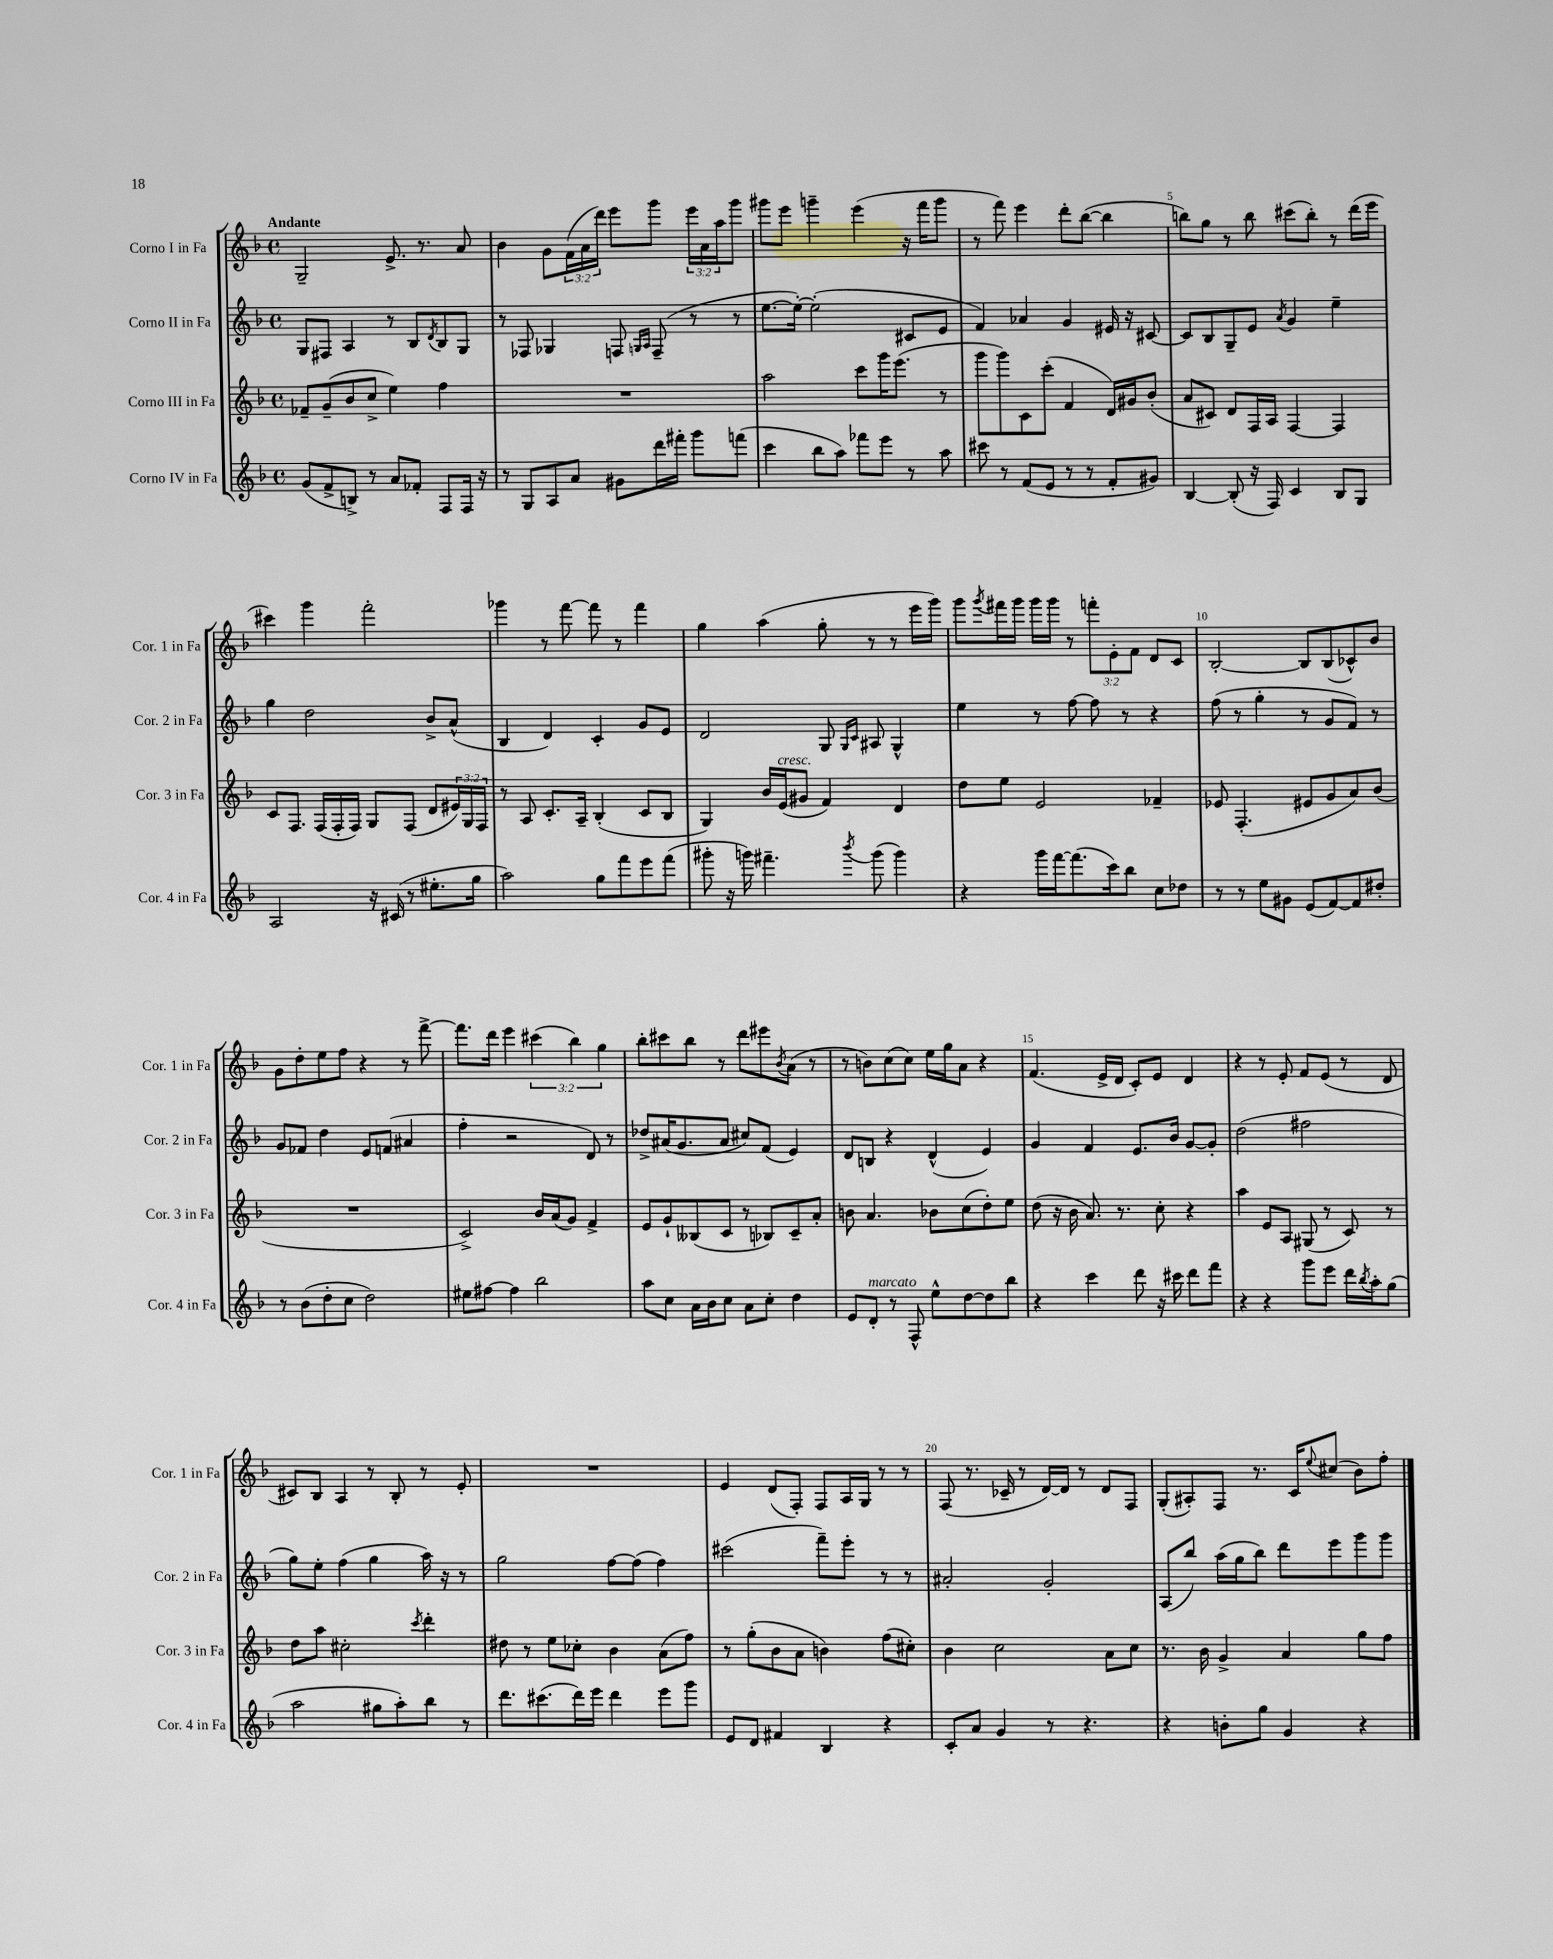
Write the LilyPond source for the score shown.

<<
\new StaffGroup <<
\new Staff = "s0" \with { instrumentName = "Corno I in Fa" shortInstrumentName = "Cor. 1 in Fa" } {
    \clef treble \key f \major \defaultTimeSignature \time 4/4 \override Staff.TupletNumber.text = #tuplet-number::calc-fraction-text \tempo "Andante"
    g2-- e'8.-> r8. a'8 |
    bes'4 g'8 \tuplet 3/2 { f'16( a'16 d'''16) } e'''8 g'''8 \tuplet 3/2 { e'''16 a'16 a''16 } g'''8 |
    gis'''8 e'''8 g'''4-- e'''4( r16 f'''16 g'''8 |
    r8 f'''8) e'''4 d'''8-. bes''8~( bes''4 |
    b''8) g''8 r8 b''8 cis'''8( b''8-.) r8 d'''16( e'''16 |
    cis'''4) g'''4 f'''2-. |
    ges'''4 r8 f'''8~ f'''8 r8 f'''4 |
    g''4 a''4( g''8-. r8 r8 e'''16 g'''16) |
    g'''8 \acciaccatura { g'''8 } fis'''16 g'''16 g'''16 g'''16 r8 \tuplet 3/2 { f'''8-. e'8-. f'8 } d'8 c'8 |
    bes2~-. bes8 bes8( ces'8-^) bes'8 |
    g'8 d''8-. e''8 f''8 r4 r8 f'''8~-> |
    f'''8. d'''16 e'''4 \tuplet 3/2 { cis'''4( bes''4) g''4 } |
    bes''8-. cis'''8 bes''8 r8 d'''8 eis'''8 \acciaccatura { bes'8 } a'8( r8 |
    r8 b'8) c''8( c''8) e''16 g''16 a'8 r4 |
    f'4.( e'16-> d'16 c'8-.) e'8 d'4 |
    r4 r8 e'8-. f'8 e'8( r8 d'8 |
    cis'8) bes8 a4 r8 bes8-. r8 e'8-. |
    R1 |
    e'4 d'8( f8-.) f8 a16 g16 r8 r8 |
    f8( r8. ces'16-- r8 d'16~) d'16 r8 d'8 f8 |
    g8-.( ais8-.) f8 r8. c'16 \appoggiatura { e''8 } cis''8( bes'8) f''8-. \bar "|." |
}
\new Staff = "s1" \with { instrumentName = "Corno II in Fa" shortInstrumentName = "Cor. 2 in Fa" } {
    \clef treble \key f \major \defaultTimeSignature \time 4/4
    g8 fis8 a4 r8 bes8 \acciaccatura { d'8 } bes8 g8 |
    r8 fes8 ges4 f8 \grace { g16 a16 } f8--( r8 r8 |
    e''8.~ e''16~-.) e''2-.( cis'8 e'8 |
    f'4) aes'4 g'4 eis'16 r16 cis'8~ |
    cis'8 bes8 g8-- e'8 \acciaccatura { a'8 } g'4 e''4-- |
    g''4 d''2 bes'8-> a'8-^( |
    bes4 d'4) c'4-. g'8 e'8 |
    d'2 g8 \grace { g16 c'16 } ais8 g4-^ |
    e''4 r8 f''8~ f''8 r8 r4 |
    f''8( r8 g''4-. r8 g'8 f'8) r8 |
    g'8 fes'8 d''4 e'8 f'8( ais'4 |
    f''4-. r2 d'8) r8 |
    des''8-> ais'16( g'8. ais'8 cis''8) f'8( e'4) |
    d'8 b8 r4 d'4-^( e'4) |
    g'4 f'4 e'8. bes'16 g'8~ g'8-. |
    d''2( fis''2 |
    g''8) e''8-. f''4( g''4 a''16) r16 r8 |
    g''2 f''8~ f''8( f''4) |
    cis'''2( f'''8--) e'''8-. r8 r8 |
    ais'2-. g'2-. |
    a8( bes''8) a''16( g''16 bes''8) d'''8 e'''8 g'''8 g'''8 \bar "|." |
}
\new Staff = "s2" \with { instrumentName = "Corno III in Fa" shortInstrumentName = "Cor. 3 in Fa" } {
    \clef treble \key f \major \defaultTimeSignature \time 4/4 \override Staff.TupletNumber.text = #tuplet-number::calc-fraction-text
    fes'8-- g'8--( bes'8 c''8-> e''4) f''4 |
    R1 |
    a''2 c'''8 g'''16 e'''8.( r8 |
    g'''8 g'''8) c'8 c'''8-.( f'4 d'16) gis'16 bes'8-.( |
    a'8 cis'8) d'8 f16 a16 f4~ f4 |
    c'8 f8. f16( f16-. f16) g8 f8( d'8 \tuplet 3/2 { eis'16) g16 f16 } |
    r8 a8 c'8.-. a16-- bes4-.( c'8 bes8 |
    g4) bes'16 e'16^\markup { \italic "cresc." }( gis'8 f'4) d'4 |
    d''8 e''8 e'2 fes'4-- |
    ees'8 f4.-.( eis'8 g'8 a'8) bes'8( |
    R1 |
    c'2->) bes'16 a'16( g'8) f'4-> |
    e'8 g'8-! beses8( c'8 r8 bes8) c'8-- a'8-. |
    b'8 a'4. bes'8 c''8( d''8-.) e''8 |
    d''8( r16 bes'16 a'8.) r8. c''8-. r4 |
    a''4 e'8 a8 gis8( r8 c'8) r8 |
    d''8 a''8 cis''2-. \acciaccatura { c'''8 } d'''4-. |
    dis''8 r8 e''8 ces''8-. bes'4 a'8( f''8) |
    r8 g''8-.( bes'8 a'8 b'4) f''8( cis''8-.) |
    bes'4 c''2 a'8 c''8 |
    r8. bes'16 g'4-> a'4 g''8 f''8 \bar "|." |
}
\new Staff = "s3" \with { instrumentName = "Corno IV in Fa" shortInstrumentName = "Cor. 4 in Fa" } {
    \clef treble \key f \major \defaultTimeSignature \time 4/4
    g'8( f'8-> b8->) r8 a'8 fes'8-. f8 f16 r16 |
    r8 g8 a8 a'8 gis'8 d'''16 fis'''16-. g'''8 f'''8( |
    c'''4 bes''8 a''8) fes'''8 e'''8 r8 a''8 |
    cis'''8 r8 f'8( e'8 r8 r8 f'8-. gis'8) |
    bes4~ bes8-.( r16 f16) c'4 bes8 g8 |
    a2 r16 cis'16( r8 eis''8.-. g''16 |
    a''2) g''8 f'''8 e'''8 f'''8( |
    gis'''8-. r16 g'''16) fis'''4.-- \acciaccatura { bes'''8 } g'''8( g'''4) |
    r4 g'''16 f'''16~ f'''8.( c'''16) bes''8 c''8 des''8 |
    r8 r8 e''8 gis'8 e'8( f'8~) f'8 dis''8-. |
    r8 bes'8( d''8-. c''8 d''2) |
    eis''8 fis''8~ fis''4 bes''2 |
    a''8 c''8 a'16 bes'16 c''8 a'8 c''8-. d''4 |
    e'8 d'8-.^\markup { \italic "marcato" } r8 f8-^ e''8-^ d''8~ d''8 bes''8 |
    r4 c'''4 d'''8 r16 cis'''16 d'''8 f'''8 |
    r4 r4 g'''8 e'''8 d'''16 \acciaccatura { bes''8 } a''16-. g''8( |
    a''2 gis''8 a''8-.) bes''8 r8 |
    d'''8. cis'''8.( d'''16) e'''16 d'''4 e'''8 g'''8 |
    e'8 d'8 fis'4 bes4 r4 |
    c'8-. a'8 g'4 r8 r4. |
    r4 b'8-. g''8 g'4 r4 \bar "|." |
}
>>
>>
\layout { \context { \Score \override BarNumber.break-visibility = ##(#f #t #t) barNumberVisibility = #(every-nth-bar-number-visible 5) } }
